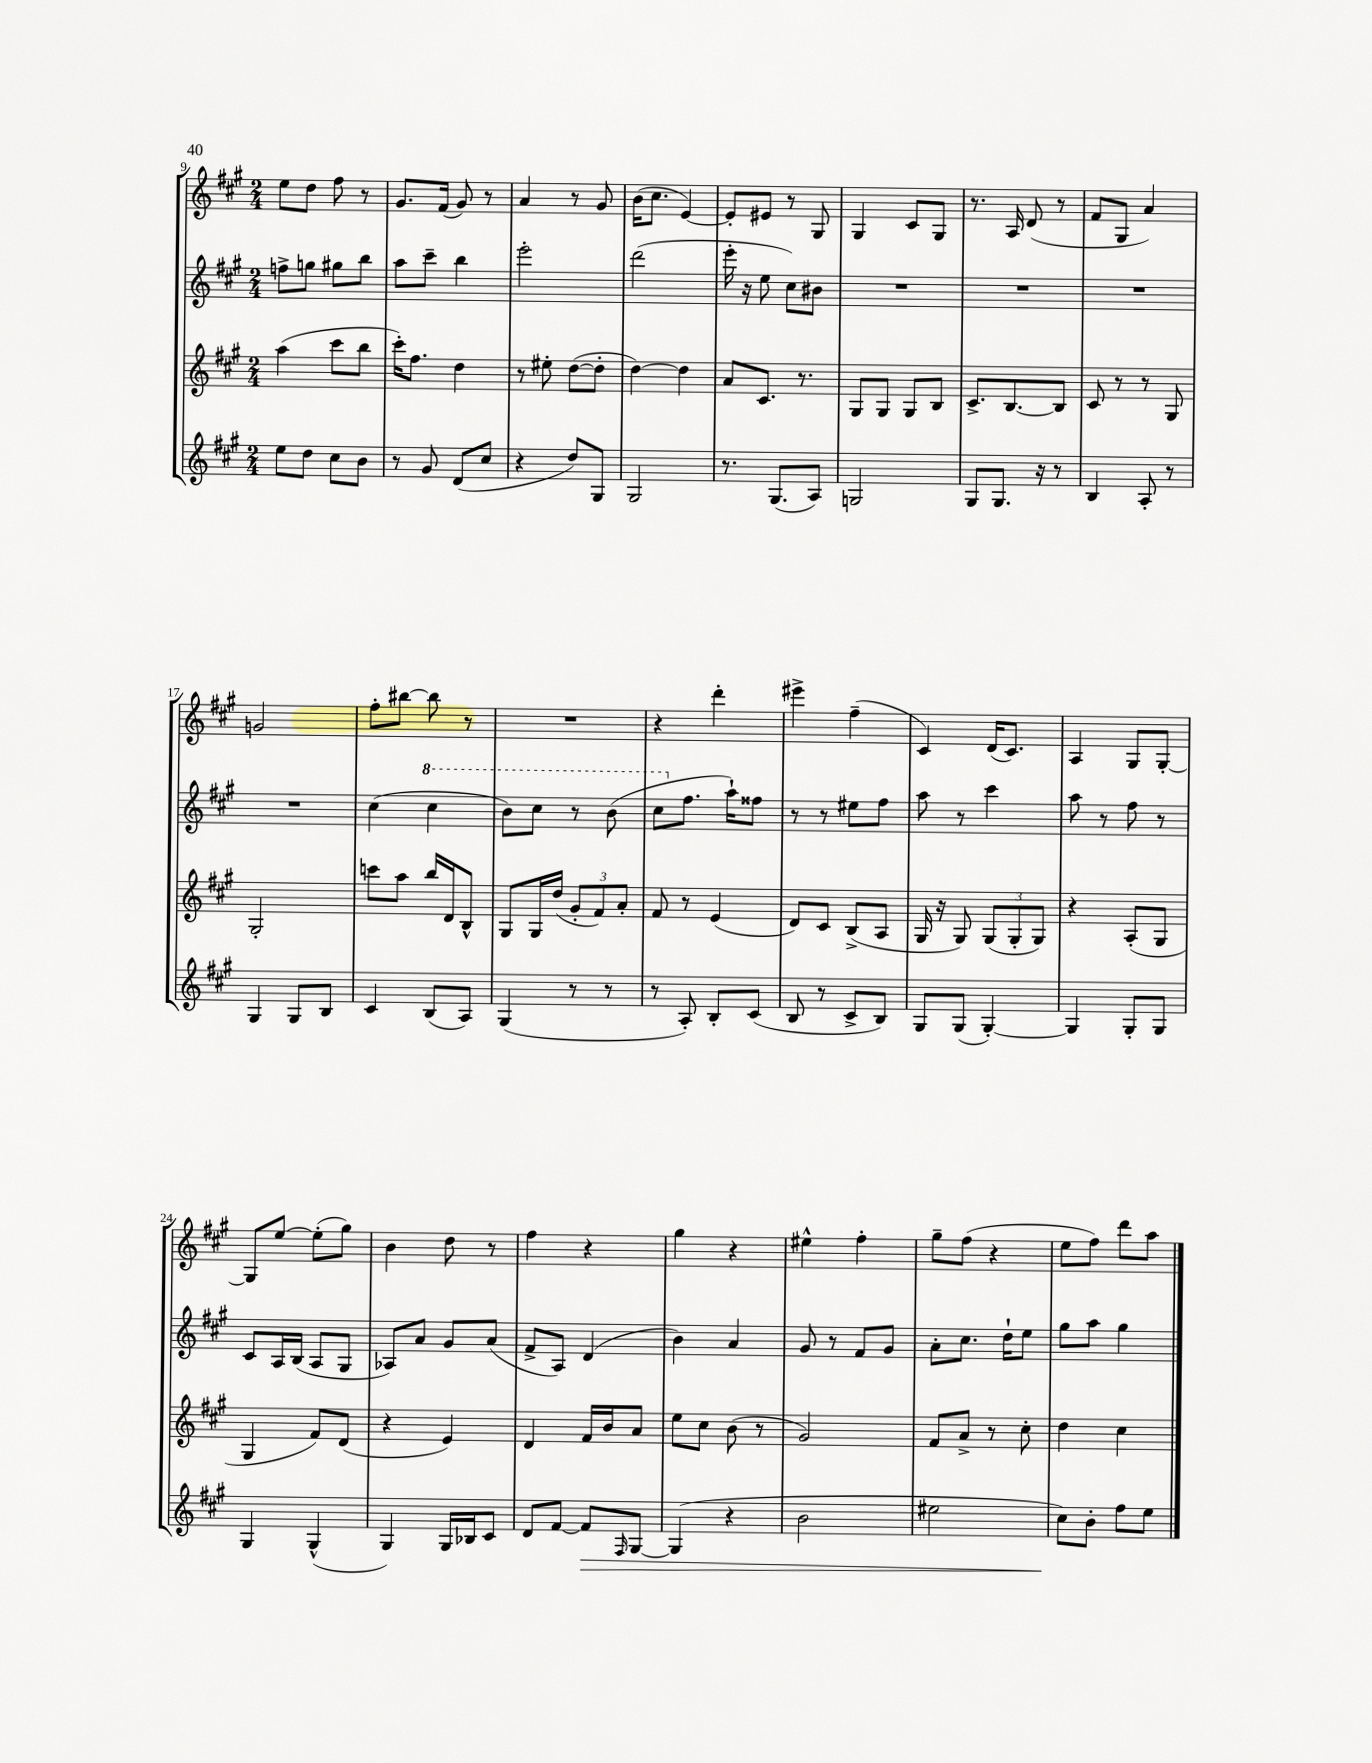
<<
\new StaffGroup <<
\new Staff = "s0" {
    \clef treble \key a \major \numericTimeSignature \time 2/4
    e''8 d''8 fis''8 r8 |
    gis'8. fis'16( gis'8) r8 |
    a'4 r8 gis'8 |
    b'16( cis''8. e'4~) |
    e'8-. eis'8 r8 gis8 |
    gis4 cis'8 gis8 |
    r8. a16 d'8( r8 |
    fis'8 gis8 a'4) |
    g'2 |
    fis''8-. bis''8~ bis''8 r8 |
    R2 |
    r4 d'''4-. |
    eis'''4-> fis''4--( |
    cis'4) d'16( cis'8.) |
    a4 gis8 gis8~-. |
    gis8 e''8~ e''8-.( gis''8) |
    b'4 d''8 r8 |
    fis''4 r4 |
    gis''4 r4 |
    eis''4-^ fis''4-. |
    gis''8-- fis''8( r4 |
    e''8 fis''8) d'''8 a''8 \bar "|." |
}
\new Staff = "s1" {
    \clef treble \key a \major \numericTimeSignature \time 2/4
    f''8-> g''8 gis''8 b''8 |
    a''8 cis'''8-- b''4 |
    e'''2-. |
    d'''2( |
    e'''16-. r16 e''8 cis''8) bis'8 |
    R2 |
    R2 |
    R2 |
    R2 |
    cis''4( \ottava #1 cis'''4 |
    b''8) cis'''8 r8 b''8( |
    cis'''8 \ottava #0 fis''8. a''16-!) fisis''8 |
    r8 r8 eis''8 fis''8 |
    a''8 r8 cis'''4 |
    a''8 r8 fis''8 r8 |
    cis'8 a16 b16( a8 gis8 |
    aes8) a'8 gis'8 a'8( |
    fis'8-> a8) d'4( |
    b'4) a'4 |
    gis'8 r8 fis'8 gis'8 |
    a'8-. cis''8. d''16-! e''8 |
    gis''8 a''8 gis''4 \bar "|." |
}
\new Staff = "s2" {
    \clef treble \key a \major \numericTimeSignature \time 2/4
    a''4( cis'''8 b''8 |
    cis'''16-.) fis''8. d''4 |
    r8 eis''8-. d''8~( d''8-. |
    d''4~) d''4 |
    a'8 cis'8. r8. |
    gis8 gis8 gis8 b8 |
    cis'8.-> b8.~ b8 |
    cis'8 r8 r8 gis8 |
    gis2-. |
    c'''8 a''8 b''16 d'16 b8-^ |
    gis8 gis16 d''16( \tuplet 3/2 { gis'8-. fis'8) a'8-. } |
    fis'8 r8 e'4( |
    d'8) cis'8 b8->( a8 |
    gis16 r16 gis8) \tuplet 3/2 { gis8( gis8-. gis8) } |
    r4 a8-.( gis8 |
    gis4 fis'8) d'8( |
    r4 e'4) |
    d'4 fis'16 b'16 a'8 |
    e''8 cis''8 b'8( r8 |
    gis'2) |
    fis'8 a'8-> r8 cis''8-. |
    d''4 cis''4 \bar "|." |
}
\new Staff = "s3" {
    \clef treble \key a \major \numericTimeSignature \time 2/4
    e''8 d''8 cis''8 b'8 |
    r8 gis'8 d'8( cis''8 |
    r4 d''8) gis8 |
    gis2 |
    r8. gis8.( a8) |
    g2 |
    gis8 gis8. r16 r8 |
    b4 a8-. r8 |
    gis4 gis8 b8 |
    cis'4 b8( a8) |
    gis4( r8 r8 |
    r8 a8-.) b8-. cis'8( |
    b8 r8 cis'8-> b8) |
    gis8 gis8( gis4~-.) |
    gis4 gis8-. gis8 |
    gis4 gis4-^( |
    gis4) gis16 bes16 cis'8 |
    d'8 fis'8~ fis'8\> \grace { fis16 } gis8~ |
    gis4( r4 |
    b'2 |
    eis''2 |
    cis''8\!) b'8-. fis''8 e''8 \bar "|." |
}
>>
>>
\layout { \context { \Score currentBarNumber = #9 } }
